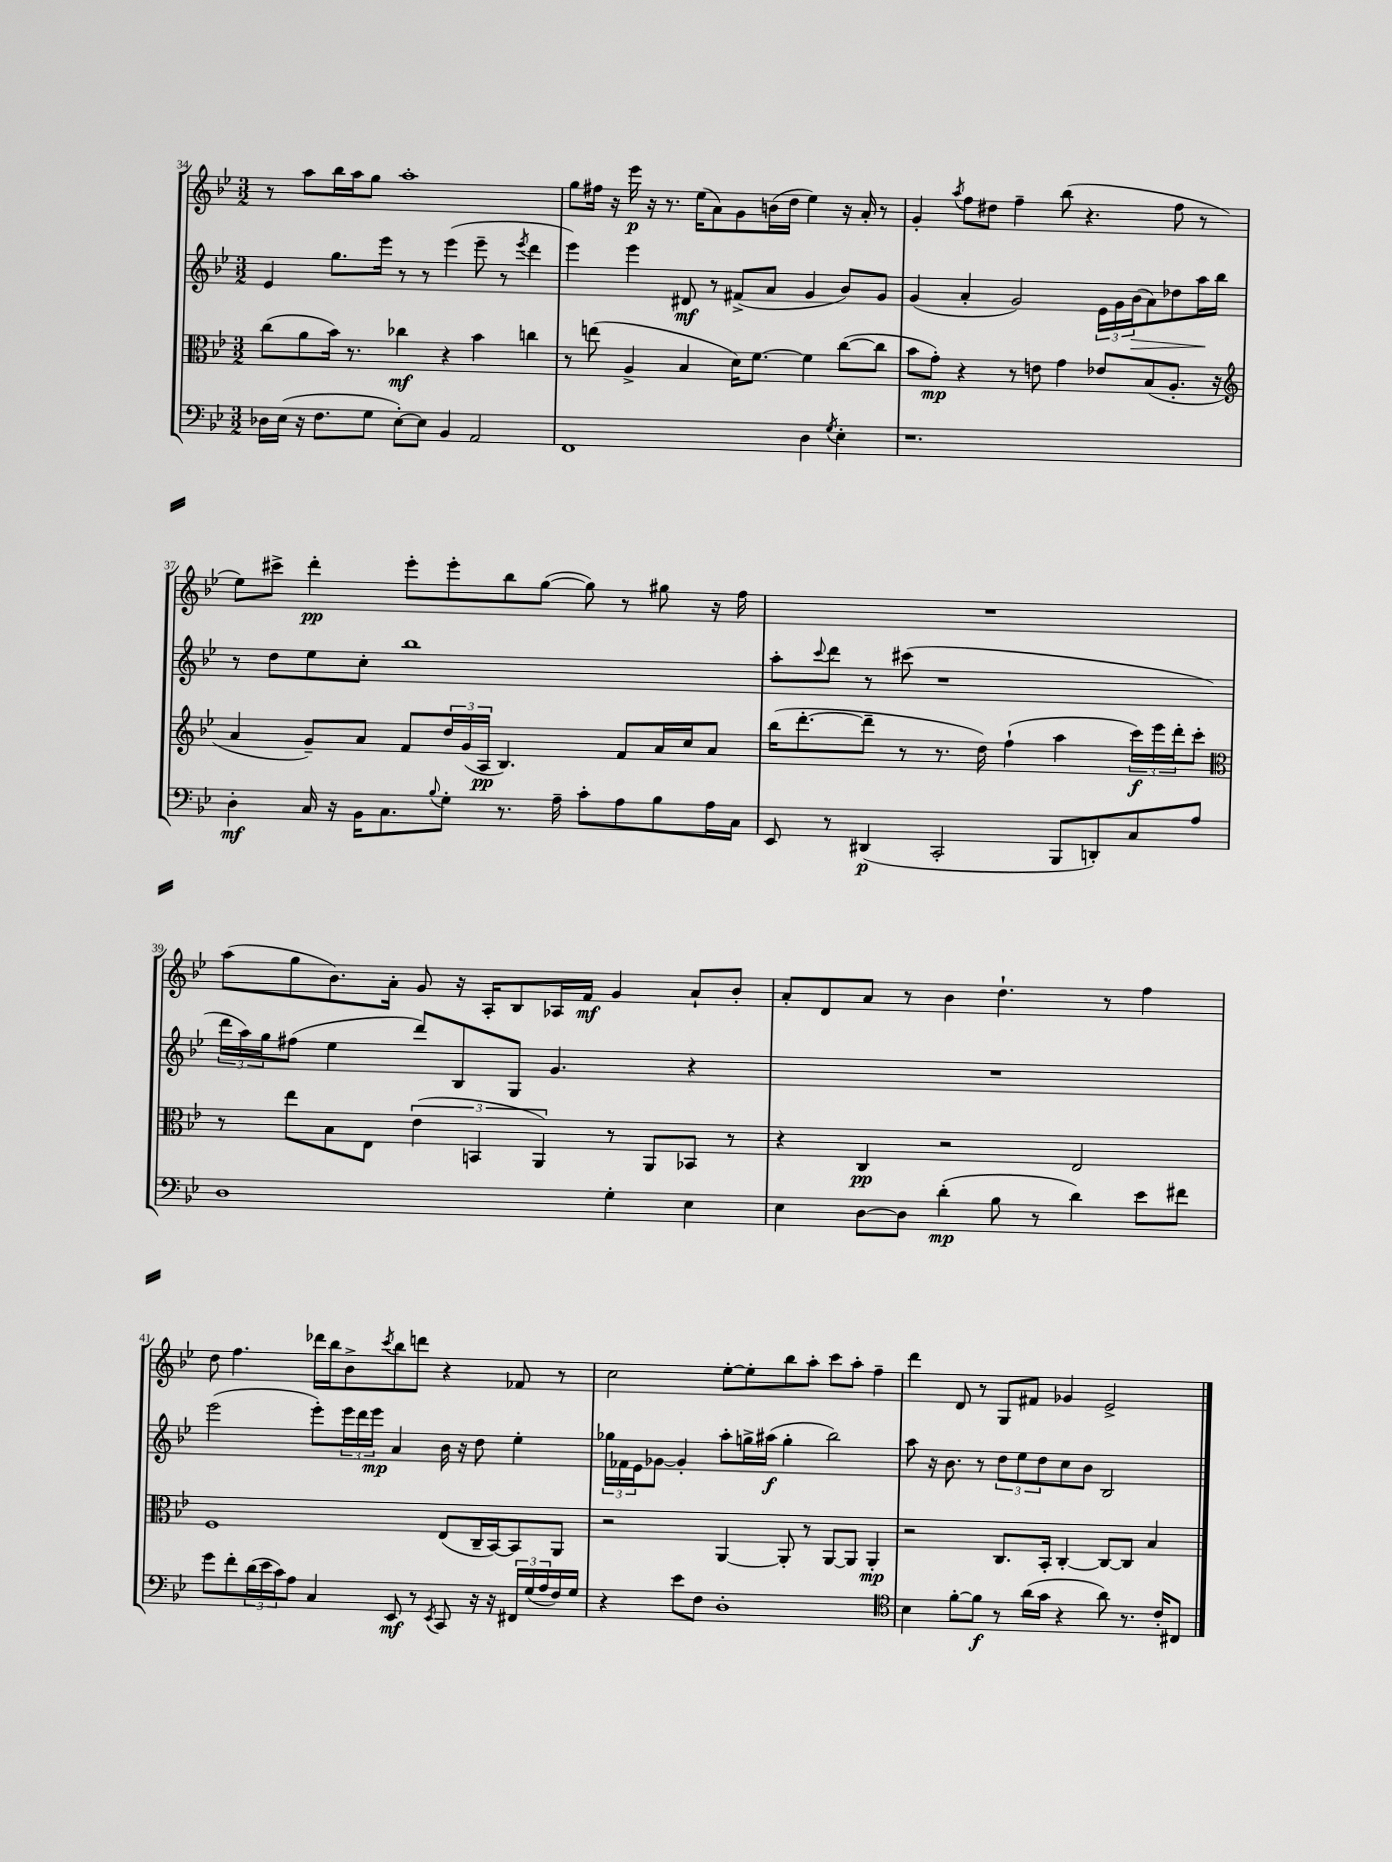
<<
\new StaffGroup <<
\new Staff = "s0" {
    \clef treble \key bes \major \numericTimeSignature \time 3/2
    r8 a''8 bes''16 a''16 g''8 a''1-. |
    g''8 fis''16 r16 ees'''16\p r16 r8. ees''16( a'8) g'8 b'16( d''16 ees''4) r16 a'16-. r8 |
    g'4-. \acciaccatura { a''8 } f''8 dis''8 f''4-- bes''8( r4. f''8 r8 |
    ees''8) cis'''8-> d'''4-.\pp ees'''8-. ees'''8-. bes''8 g''8~( g''8) r8 gis''8 r16 f''16 |
    R1. |
    a''8( g''8 bes'8.) a'16-. g'8 r16 a16-. bes8 aes16 f'16\mf g'4 a'8-! bes'8-. |
    a'8-. d'8 a'8 r8 bes'4 d''4.-! r8 f''4 |
    d''8 f''4. des'''16 bes''16 bes'8-> \acciaccatura { c'''8 } bes''8 d'''8 r4 fes'8 r8 |
    c''2 ees''8~-. ees''8-. bes''8 a''8-. c'''8 a''8-. f''4-- |
    d'''4 d'8 r8 g8 fis'8 ges'4 ees'2-> \bar "|." |
}
\new Staff = "s1" {
    \clef treble \key bes \major \numericTimeSignature \time 3/2
    ees'4 g''8. ees'''16 r8 r8 ees'''4( ees'''8-- r8 \acciaccatura { ees'''8 } d'''4 |
    ees'''4) ees'''4 dis'8\mf r8 fis'8->( a'8 g'4 bes'8) g'8 |
    g'4( a'4-. g'2) \tuplet 3/2 { ees'16 g'16 bes'16\>( } a'8) des''8 a''16\! bes''16 |
    r8 d''8 ees''8 c''8-. bes''1 |
    a''8-. \appoggiatura { c'''8 } d'''8 r8 cis'''8( r1 |
    \tuplet 3/2 { d'''16 a''16) g''16 } fis''8( ees''4 d'''8) bes8 g8 g'4. r4 |
    R1. |
    ees'''2( ees'''8-.) \tuplet 3/2 { ees'''16 d'''16 ees'''16\mp } a'4 bes'16 r16 d''8 ees''4-. |
    \tuplet 3/2 { ges''16 fes'16 ees'16 } ges'8~ ges'4-. a''8-. g''16-> ais''16\f( g''4-. bes''2) |
    a''8 r16 bes'8. r8 \tuplet 3/2 { d''8 ees''8 d''8 } c''8 bes'8 bes2 \bar "|." |
}
\new Staff = "s2" {
    \clef alto \key bes \major \numericTimeSignature \time 3/2
    c''8( a'8 bes'16) r8. ces''4\mf r4 bes'4 c''4 |
    r8 e''8( a4-> bes4 d'16) f'8.~ f'4 c''8~( c''8 |
    bes'8 g'8-.\mp) r4 r8 e'8 g'4 ees'8 bes8( a8.-. r16 |
    \clef treble a'4 g'8--) a'8 f'8 \tuplet 3/2 { d''16 g'16( a16\pp } bes4.) f'8 a'16 c''16 a'8 |
    bes''16( d'''8.~-. d'''8-- r8 r8. d''16) f''4-!( a''4 \tuplet 3/2 { c'''16\f) ees'''16 d'''16-. } c'''8-. |
    \clef alto r8 ees''8 bes8 ees8 \tuplet 3/2 { ees'4( b,4 a,4) } r8 a,8 bes,8 r8 |
    r4 c4\pp r2 ees2 |
    f1 ees8( c16-- bes,16~) bes,8 a,8 |
    r2 a,4~ a,8-. r8 a,8~ a,8 a,4-.\mp |
    r2 c8. bes,16-. c4~-. c8~ c8 bes4 \bar "|." |
}
\new Staff = "s3" {
    \clef bass \key bes \major \numericTimeSignature \time 3/2
    des16 ees16( r16 f8. g8 ees8~-.) ees8 bes,4 a,2 |
    f,1 d4 \acciaccatura { g8 } ees4-. |
    r1. |
    d4-.\mf c16 r16 bes,16 c8. \appoggiatura { bes8 } g8-. r8. a16-- c'8-. a8 bes8 a16 c16 |
    ees,8 r8 dis,4\p( c,2-. bes,,8 d,8-.) c8 a8 |
    d1 g4-. ees4 |
    ees4 d8~ d8 d'4-.\mp( bes8 r8 d'4) ees'8 fis'8 |
    g'8 f'8-. \tuplet 3/2 { d'16( ees'16 c'16) } a8 c4 ees,8\mf r8 \acciaccatura { ees,8 } c,8 r16 r16 \tuplet 3/2 { fis,16 g16( a16 } f16) g16 |
    r4 ees'8 f8 d1-. |
    \clef tenor bes4 f'8~-. f'8\f r8 a'16( g'16 r4 a'8) r8. c'16-. cis8 \bar "|." |
}
>>
>>
\layout { \context { \Score currentBarNumber = #34 } }
